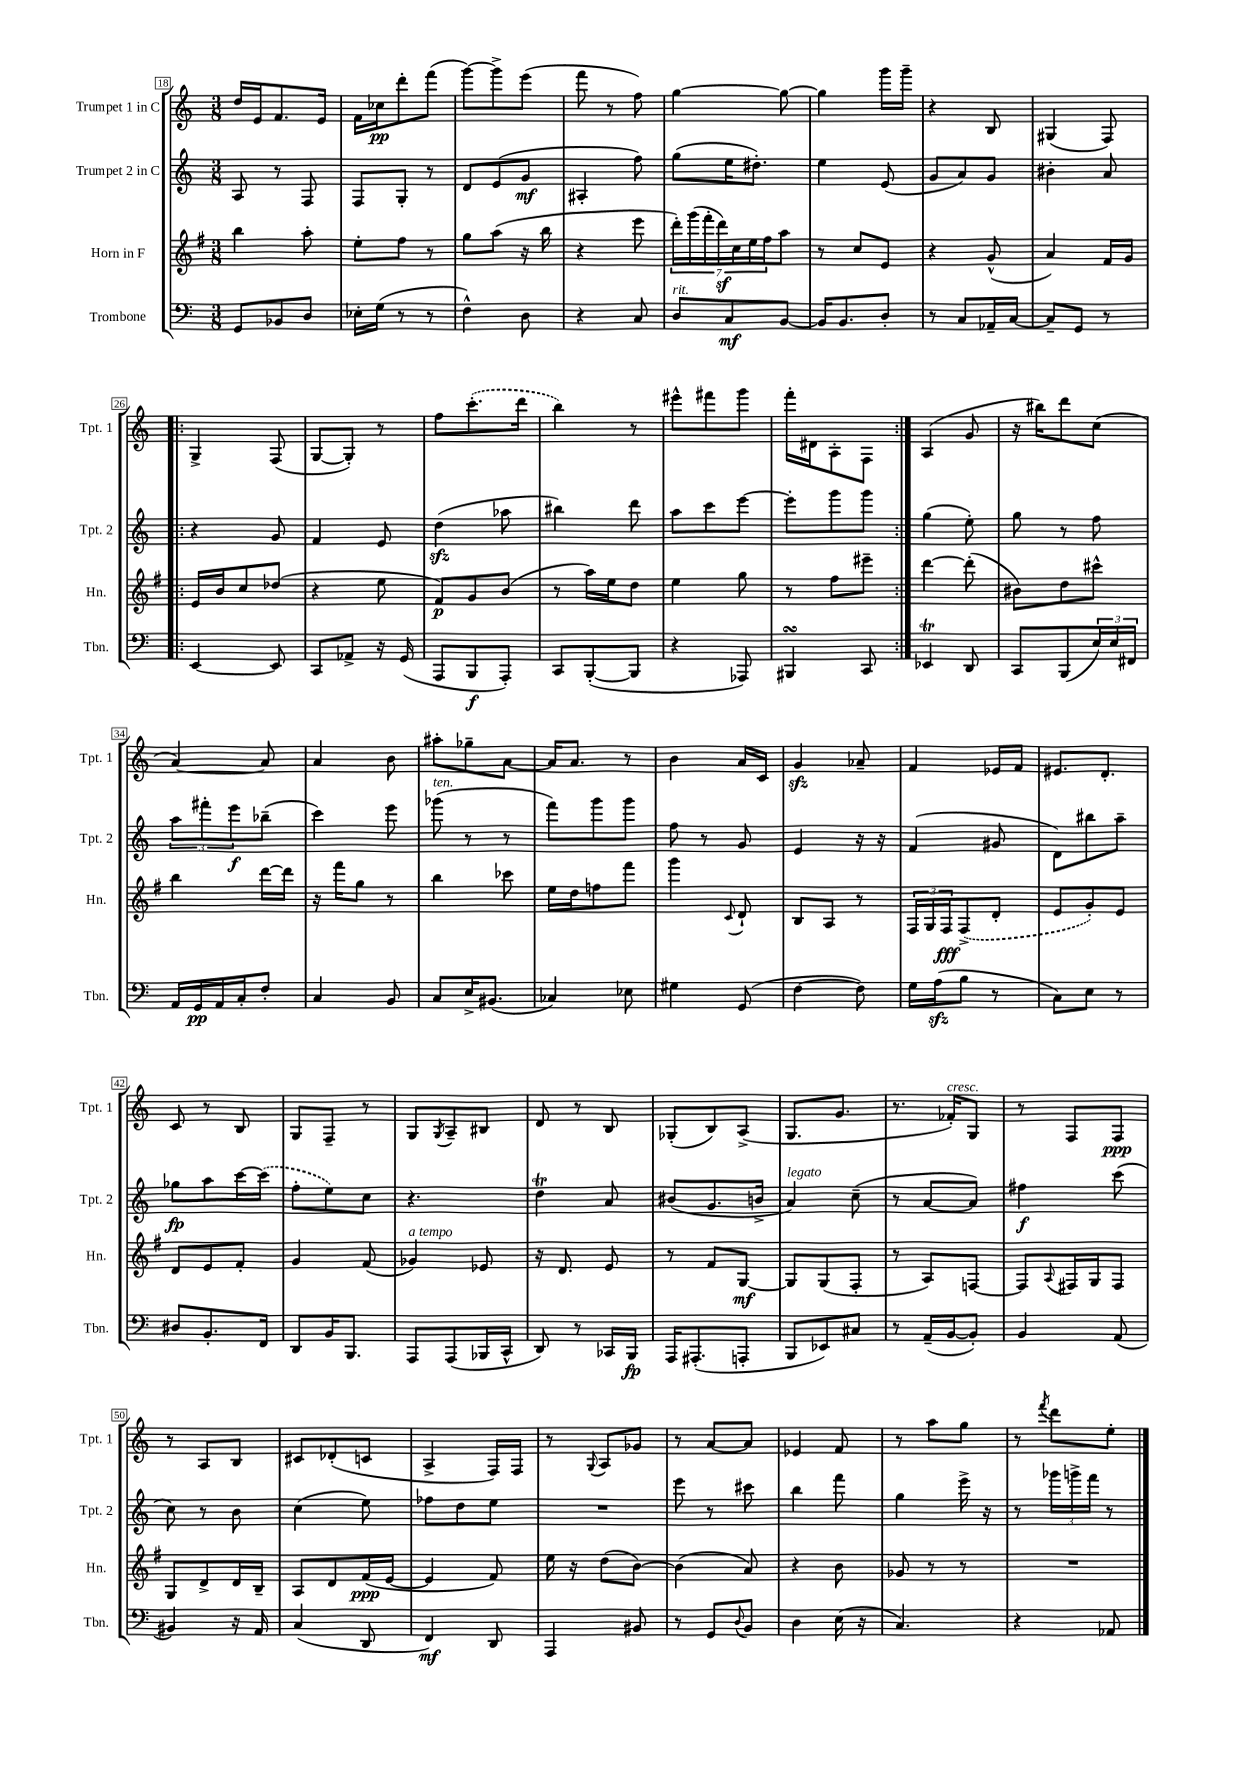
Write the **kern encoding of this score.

**kern	**kern	**kern	**kern
*staff4	*staff3	*staff2	*staff1
*clefF4	*clefG2	*clefG2	*clefG2
*k[]	*k[f#]	*k[]	*k[]
*M3/8	*M3/8	*M3/8	*M3/8
8GG	4bb	8A	16dd
.	.	.	16e
8BB-	.	8r	8.f
8D	8aa'	8F	.
.	.	.	16e
=	=	=	=
16E-'	8ee'	8F	16f
(16G	.	.	16cc-
8r	8ff#	8G'	8ddd'
8r	8r	8r	(8fff
=	=	=	=
4F^^)	8gg	8d	[8ggg)
.	(8aa	(8e	8ggg^]
8D	16r	8g	(8eee
.	16bb	.	.
=	=	=	=
4r	4r	4A#'	8fff
.	.	.	8r
8C	8eee	8ff)	8ff)
=	=	=	=
8D	28ddd')	(8gg	[4gg
.	(28ggg	.	.
.	28fff#'	.	.
.	28ddd)	.	.
8C	.	16ee	.
.	28cc	.	.
.	28ee	.	.
.	.	8.dd#')	.
.	28ff#	.	.
[8BB	8aa	.	8gg_
=	=	=	=
16BB]	8r	4ee	4gg]
8.BB	.	.	.
.	8cc	.	.
8D'	8e	(8e	16ggg
.	.	.	16ggg~
=	=	=	=
8r	4r	8g	4r
8C	.	8a)	.
16AA-~	(8g^^	8g	8B
[16C	.	.	.
=	=	=	=
8C~]	4a)	4b#'	(4G#
8GG	.	.	.
8r	16f#	8a	8F)
.	16g	.	.
=!|:	=!|:	=!|:	=!|:
[4EE	16e	4r	4G^
.	16b	.	.
.	8cc	.	.
8EE]	(8dd-	8g	(8F
=	=	=	=
8CC	4r	4f	[8G
8AA-^	.	.	8G'])
16r	8ee	8e	8r
(16GG	.	.	.
=	=	=	=
8AAA	8f#)	(4dd	8ff
8BBB	8g	.	(8.ccc'
8AAA')	(8b	8aa-	.
.	.	.	16ddd
=	=	=	=
8CC	8r	4bb#)	4bb)
([8BBB'	16aa)	.	.
.	16ee	.	.
8BBB]	8dd	8ddd	8r
=	=	=	=
4r	4ee	8aa	8eee#^^
.	.	8ccc	8fff#
8AAA-)	8gg	[8eee	8ggg
=	=	=	=
4BBB#	8r	8eee']	16fff'
.	.	.	16d#
.	8ff#	8ggg	8A'
8CC	8eee#~	8ggg	8F
=:|!	=:|!	=:|!	=:|!
4EE-	[4ddd	(4gg	(4A
8DD	(8ddd']	8ee')	8g
=	=	=	=
8CC	8b#)	8gg	16r
.	.	.	16bb#)
(8BBB	8dd	8r	8ddd
24E)	8ccc#^^	8ff	(8cc
24E	.	.	.
24FF#	.	.	.
=	=	=	=
16AA	4bb	12aa	[4a)
16GG	.	.	.
.	.	12fff#'	.
16AA	.	.	.
.	.	12eee	.
16C'	.	.	.
8F'	[16ddd	(8bb-~	8a]
.	16ddd]	.	.
=	=	=	=
4C	16r	4ccc)	4a
.	16fff#	.	.
.	8gg	.	.
8BB	8r	8eee	8b
=	=	=	=
8C	4bb	(8ggg-	8aa#'
16E^	.	8r	8gg-~
(8.BB#	.	.	.
.	8ccc-	8r	[8a
=	=	=	=
4C-)	16ee	8fff)	16a]
.	16dd	.	8.a
.	8ff	8ggg	.
8E-	8fff#	8ggg	8r
=	=	=	=
4G#	4ggg	8ff	4b
.	.	8r	.
.	8qqc	.	.
(8GG	8d`	8g	16a
.	.	.	16c
=	=	=	=
[4F	8B	4e	4g
.	8A	.	.
8F])	8r	16r	8a-~
.	.	16r	.
=	=	=	=
16G	24F#	(4f	4f
.	24G	.	.
(16A	.	.	.
.	24F#	.	.
8B	(8F#^	.	.
8r	8d'	8g#	16e-
.	.	.	16f
=	=	=	=
8C)	8e	8d)	8.e#
8E	8g')	8bb#	.
.	.	.	8.d'
8r	8e	8aa~	.
=	=	=	=
8D#	8d	8gg-	8c
8.BB'	8e	8aa	8r
.	8f#'	[16ccc	8B
16FF	.	(16ccc]	.
=	=	=	=
8DD	4g	8ff'	8G
16BB	.	8ee)	8F~
8.BBB	.	.	.
.	(8f#	8cc	8r
=	=	=	=
8AAA	4g-)	4.r	8G
.	.	.	8qG
(8AAA	.	.	8A~
16BBB-	8e-	.	8B#
16CC^^	.	.	.
=	=	=	=
8DD)	16r	4dd	8d
.	8.d	.	.
8r	.	.	8r
16CC-	8e	8a	8B
16BBB	.	.	.
=	=	=	=
16AAA	8r	(8b#	(8G-'
(8.AAA#'	.	.	.
.	8f#	8.g	8B)
8AAA'	[8G	.	(8A^
.	.	16b^	.
=	=	=	=
8BBB	8G]	4a)	8.G
8EE-)	(8G	.	.
.	.	.	8.g
8C#	8F#'	(8cc~	.
=	=	=	=
8r	8r	8r	8.r
(16AA~	8A)	[8a	.
[16BB	.	.	16f-')
8BB'])	[8F	8a])	8G
=	=	=	=
4BB	8F]	4ff#	8r
.	8qqA	.	.
.	16F#	.	8F
.	16G	.	.
(8AA	8F#	(8ccc	8F
=	=	=	=
4BB#)	8G	8cc)	8r
.	8d^	8r	8A
16r	16d	8b	8B
16AA	16B~	.	.
=	=	=	=
(4C	8A	(4cc	8c#
.	8d	.	(8d-'
8DD	(16f#	8ee)	8c
.	[16e	.	.
=	=	=	=
4FF)	4e]	8ff-	4A^
.	.	8dd	.
8DD	8f#)	8ee	16F)
.	.	.	16F
=	=	=	=
4AAA	16ee	4.r	8r
.	16r	.	.
.	.	.	8qqG
.	(8dd	.	8A
8BB#	[8b)	.	8g-
=	=	=	=
8r	(4b]	8eee	8r
8GG	.	8r	[8a
8qqD	.	.	.
8BB	8a)	8ccc#	8a]
=	=	=	=
4D	4r	4bb	4e-
(16E	8b	8fff	8f
16r	.	.	.
=	=	=	=
4.C)	8g-	4gg	8r
.	8r	.	8aa
.	8r	16eee^	8gg
.	.	16r	.
=	=	=	=
4r	4.r	8r	8r
.	.	.	8qfff
.	.	24ggg-	8ddd
.	.	24ggg^	.
.	.	24fff	.
8AA-	.	8r	8ee'
==	==	==	==
*-	*-	*-	*-
